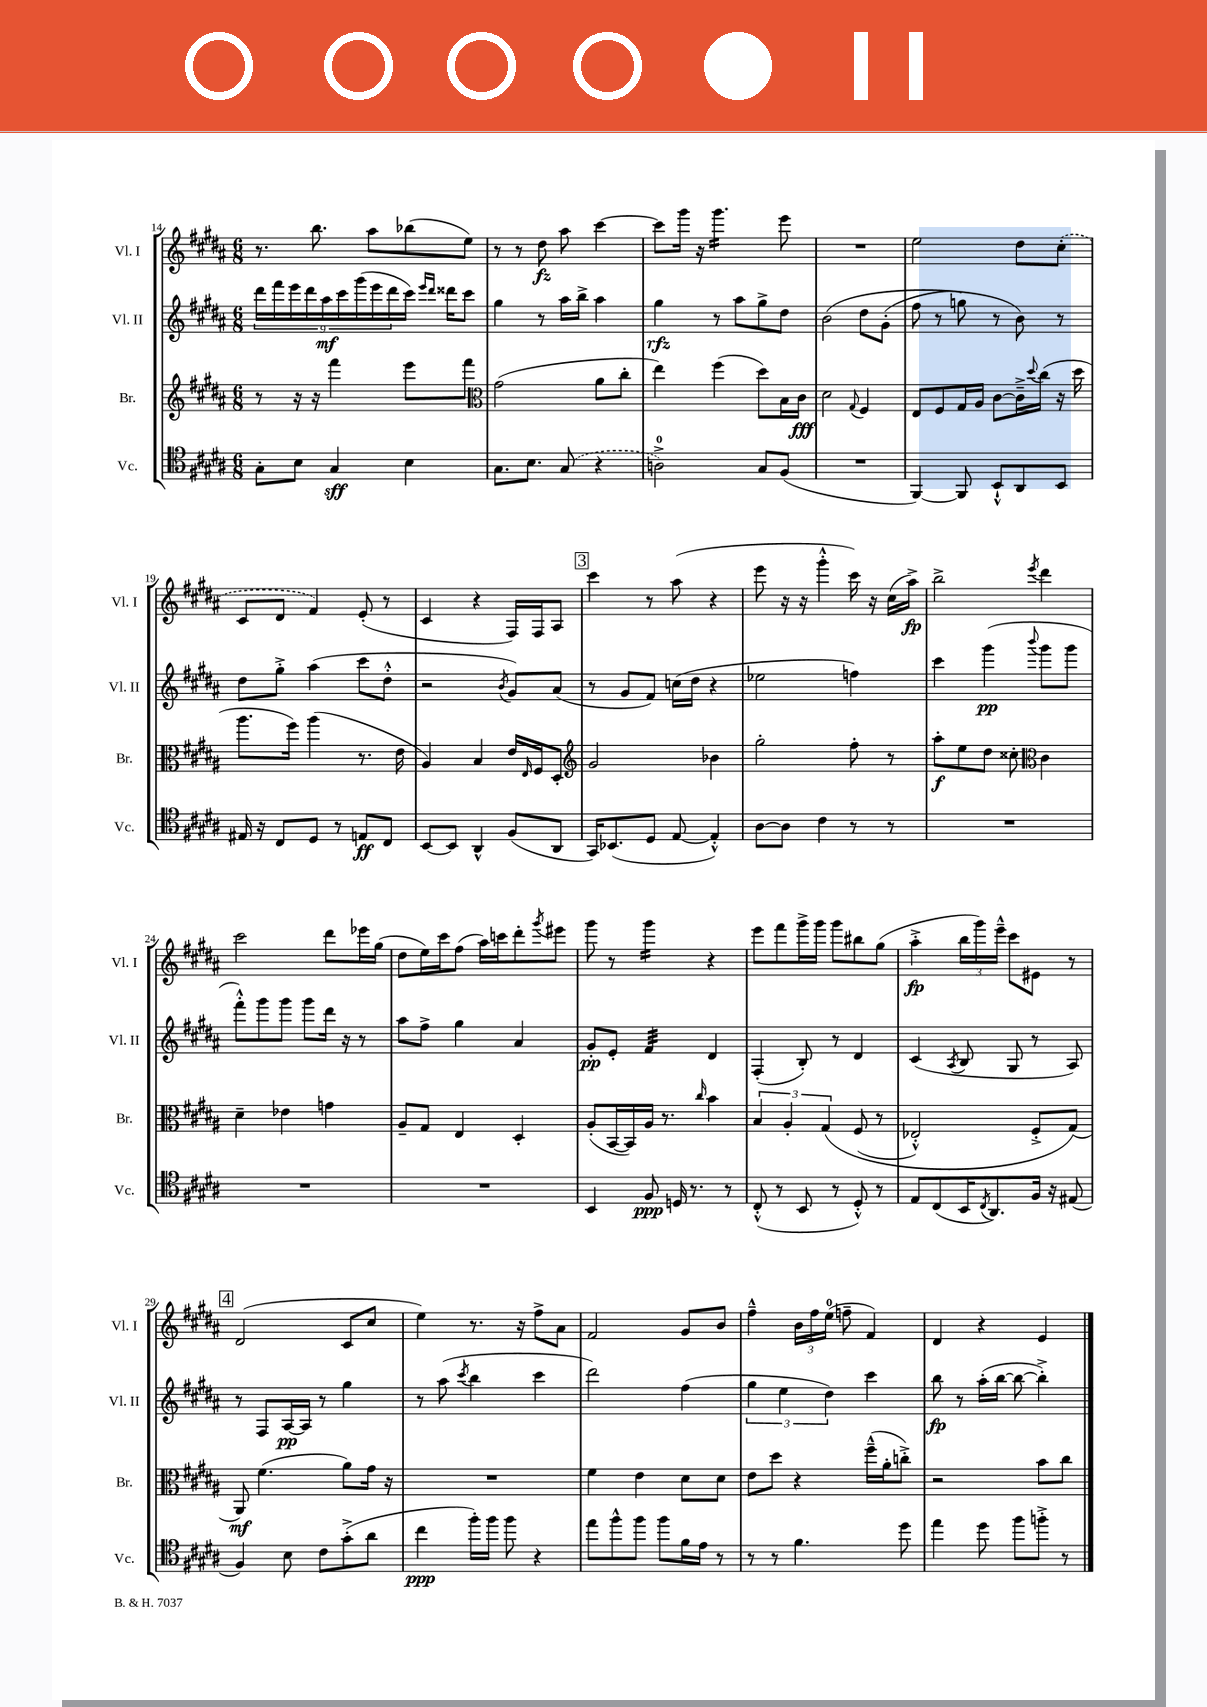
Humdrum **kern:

**kern	**kern	**kern	**kern
*staff4	*staff3	*staff2	*staff1
*clefC4	*clefG2	*clefG2	*clefG2
*k[f#c#g#d#a#]	*k[f#c#g#d#a#]	*k[f#c#g#d#a#]	*k[f#c#g#d#a#]
*M6/8	*M6/8	*M6/8	*M6/8
8G#'	8r	18ddd#	8.r
.	.	18fff#	.
.	.	18eee	.
8B	16r	.	.
.	.	18ddd#	.
.	16r	.	8.bb
.	.	18aa#	.
4G#	4fff#	.	.
.	.	18ccc#	.
.	.	(18ggg#	.
.	.	.	8aa#
.	.	18eee	.
.	.	18ddd#	.
4B	8eee	16ccc#)	(8bb-
.	.	16qqeee	.
.	.	16qqddd#	.
.	.	16ddd##	.
.	8fff#	8ccc#	8ee)
=	=	=	=
*	*clefC3	*	*
8.G#	(2g#	4gg#	8r
.	.	.	8r
8.B	.	.	.
.	.	8r	8dd#
(8G#	.	16aa#	8aa#
.	.	16bb^	.
4r	8a#	4aa#	[4ccc#
.	8cc#'	.	.
=	=	=	=
2A^)	4ee)	4gg#	8ccc#]
.	.	.	16ggg#
.	.	.	16r
.	(4ff#	8r	4.ggg#
.	.	8aa#	.
8G#	8dd#)	8gg#^	.
(8F#	16B	8dd#	8eee
.	16c#	.	.
=	=	=	=
2.r	2d#	&(2b	2.r
.	8qqG#	.	.
.	4F#	8dd#	.
.	.	(8g#'	.
=	=	=	=
[4FF#)	8E	8ff#	2ee
.	8F#	8r	.
8FF#]	16G#	8gg)	.
.	16A#	.	.
8BB`^^	[8c#	8r	.
8AA#	16c#~^]	8b&)	8dd#
.	8qqdd#	.	.
.	(16cc#	.	.
8BB	16r	8r	(8cc#'
.	16dd#	.	.
=	=	=	=
16E#	8.aa#	8dd#	8c#
16r	.	.	.
8C#	.	8gg#'^	8d#
.	16ff#)	.	.
8D#	(4aa#	(4aa#	4f#)
8r	.	.	.
8E	8.r	8ccc#	(8e'
8C#	.	8dd#'^^	8r
.	16e	.	.
=	=	=	=
[8BB	4A#)	2r	4c#
8BB]	.	.	.
4AA#^^	4B	.	4r
.	.	8qb	.
(8F#	16e	8g#)	16F#)
.	16qqE	.	.
.	16F#	.	16F#
8AA#	8D#'	(8a#	8A#
=	=	=	=
*	*clefG2	*	*
16GG#)	2g#	8r	4ccc#
(8.BB-	.	.	.
.	.	8g#	.
8D#	.	8f#)	8r
[8E	.	(16cc	(8aa#
.	.	16dd#	.
4E'^^])	4b-	4r	4r
=	=	=	=
[8A#	2gg#'	2ee-	8eee
8A#]	.	.	16r
.	.	.	16r
4c#	.	.	4ggg#'^^
8r	8ff#'	4ff)	16ccc#)
.	.	.	16r
8r	8r	.	(16cc#
.	.	.	16aa#^)
=	=	=	=
2.r	8aa#'	4ccc#	2bb^
.	8ee	.	.
.	8dd#	(4ggg#	.
.	8cc##'	.	.
*	*clefC3	*	*
.	.	8qqbbb	8qeee
.	4c#	8ggg#	4ddd#
.	.	8ggg#	.
=	=	=	=
2.r	4d#~	8fff#'^^)	2ccc#
.	.	8ggg#	.
.	4e-	8ggg#	.
.	.	8ggg#	.
.	4g	16ddd#	8ddd#
.	.	16r	.
.	.	8r	16eee-
.	.	.	(16gg#
=	=	=	=
2.r	8A#~	8aa#	8dd#
.	8G#	8ff#^	16ee)
.	.	.	16ccc#
.	4E	4gg#	(8ff#
.	.	.	16aa#)
.	.	.	16ccc
.	4D#'	4a#	8ddd#'
.	.	.	8qggg#
.	.	.	8eee#
=	=	=	=
4BB	(8A#'	8g#'	8ggg#
.	[16BB	8e'	8r
.	16BB])	.	.
8F#	16A#	4f#	4ggg#
.	8.r	.	.
16D	.	.	.
8.r	.	.	.
.	16qqcc#	.	.
.	4b	4d#	4r
8r	.	.	.
=	=	=	=
(8C#'^^	6B	(4F#'	8eee
8r	.	.	8fff#
.	6A#'	.	.
8BB	.	8B')	16ggg#^
.	.	.	16ggg#
.	&(6G#	.	.
8r	.	8r	8ggg#
8D#'^^)	(8F#	4d#	8bb#
8r	8r	.	(8gg#
=	=	=	=
8E	2E-'^^)	(4c#	4aa#'^
(8C#	.	.	.
.	.	8qA#	.
16BB	.	8B	24bb
.	.	.	24ggg#)
8qC#	.	.	.
8.AA#)	.	.	.
.	.	.	24eee~^^
.	.	8G#	8ccc#
16F#	8F#'^	8r	8e#
16r	.	.	.
(8E#	(8G#&)	8A#)	8r
=	=	=	=
4F#)	8AA#)	8r	(2d#
.	(4.f#	8F#	.
8B	.	[16A#	.
.	.	16A#]	.
8c#	.	8r	.
(8g#'^	8a#)	4gg#	8c#
8a#	16g#	.	8cc#
.	16r	.	.
=	=	=	=
4cc#	2.r	8r	4ee)
.	.	(8aa#	.
.	.	8qccc#	.
16ff#')	.	4bb	8.r
16ff#	.	.	.
8ff#	.	.	.
.	.	.	16r
4r	.	4ccc#	8ff#^
.	.	.	8a#
=	=	=	=
8ee	4f#	2ddd#)	2f#
8ff#^^	.	.	.
8ff#	4e	.	.
8ff#	.	.	.
16f#	8d#	(4ff#	8g#
16e	.	.	.
8r	8d#	.	8b
=	=	=	=
8r	8e	6gg#	4ff#~^^
8r	8dd#	.	.
.	.	6ee	.
4.f#	4r	.	24b
.	.	.	24ff#
.	.	6dd#)	(24ee
.	.	.	8ff~
.	(16ff#~^^	4ccc#	4f#)
.	16a#'	.	.
8dd#	8cc'^)	.	.
=	=	=	=
4ee	2r	8bb	4d#
.	.	8r	.
8dd#	.	(16aa#'	4r
.	.	[16bb	.
8ff#	.	8bb_	.
8ff'^	8b	4bb'^])	4e
8r	8cc#	.	.
==	==	==	==
*-	*-	*-	*-
